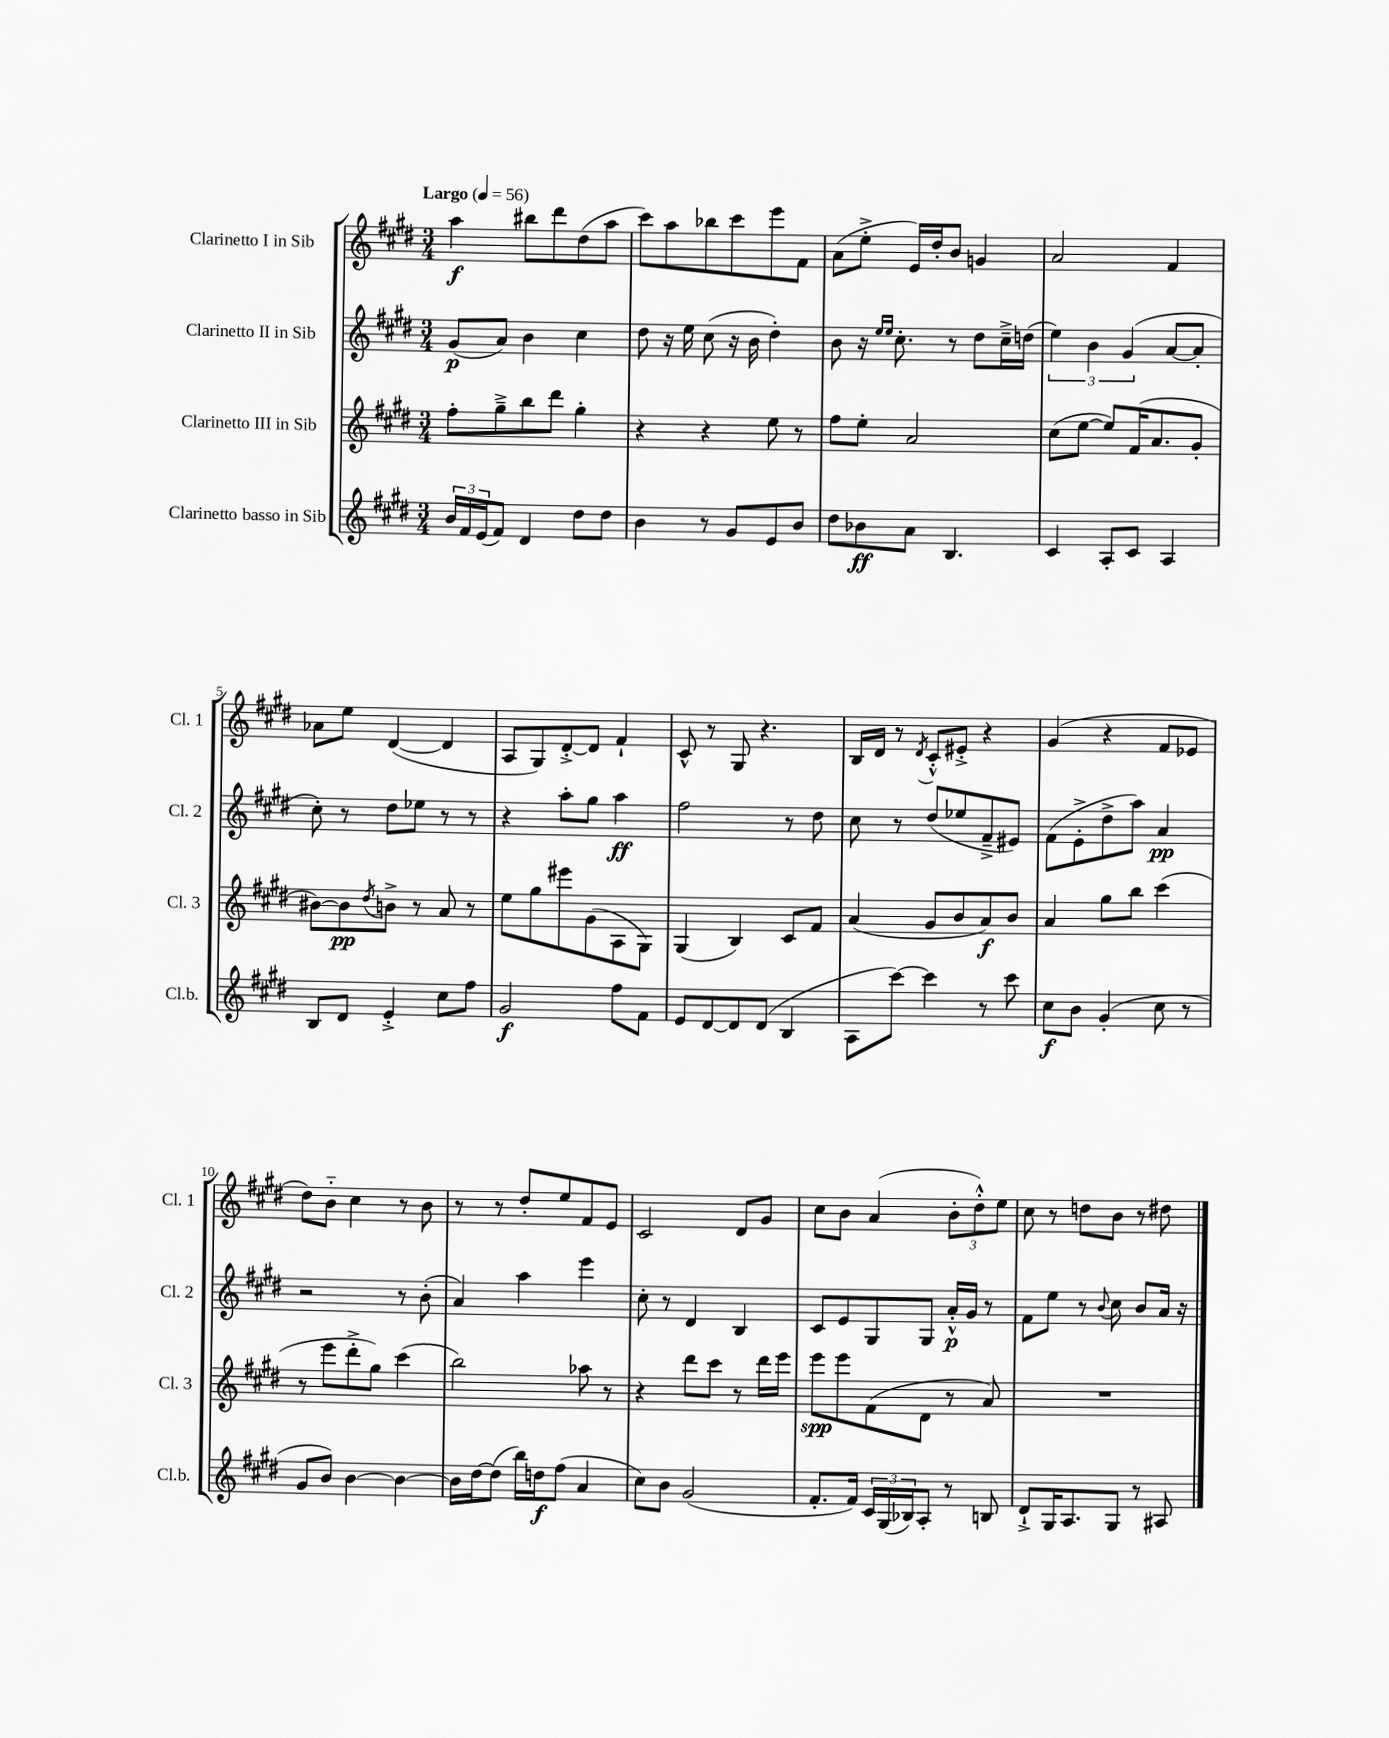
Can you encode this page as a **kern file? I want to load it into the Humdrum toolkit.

**kern	**kern	**kern	**kern
*staff4	*staff3	*staff2	*staff1
*clefG2	*clefG2	*clefG2	*clefG2
*k[f#c#g#d#]	*k[f#c#g#d#]	*k[f#c#g#d#]	*k[f#c#g#d#]
*M3/4	*M3/4	*M3/4	*M3/4
*MM56	*MM56	*MM56	*MM56
24b/LL	8ff#'\L	(8g#/L	4aa\
24f#/	.	.	.
(24e/J	.	.	.
8f#/J)	8gg#~^\	8a/J)	.
4d#/	8bb\	4b\	8bb#\L
.	8ddd#\J	.	8ddd#\
8dd#\L	4gg#'\	4cc#\	(8dd#\
8dd#\J	.	.	8aa\J
=	=	=	=
4b\	4r	8dd#\	8ccc#\L)
.	.	16r	8aa\
.	.	16ee\	.
8r	4r	(8cc#\	8bb-\
8g#/L	.	16r	8ccc#\
.	.	16b\	.
8e/	8ee\	4dd#'\)	8eee\
8b/J	8r	.	8f#\J
=	=	=	=
8dd#\L	8ff#\L	8b\	(8a\L
8b-\	8ee'\J	16r	8ee'^\J
.	.	16qqee/LL	.
.	.	16qqee/JJ	.
.	.	8.cc#'\	.
8a\J	2a/	.	16e/LL)
.	.	.	16dd#'/J
4.B/	.	8r	8b/J
.	.	8dd#\L	4g/
.	.	16cc#~^\L	.
.	.	(16dd\JJ	.
=	=	=	=
4c#/	(8cc#\L	6ee\)	2a/
.	[8ee\J	.	.
.	.	6b\	.
8A'/L	8ee/]L)	.	.
.	.	(6g#/	.
8c#/J	(16f#/K	.	.
.	8.a/	.	.
4A/	.	[8a/L	4f#/
.	8g#'/J	8a'/]J	.
=	=	=	=
8B/L	[8b#\L)	8cc#'\)	8a-\L
8d#/J	8b#\]	8r	8ee\J
.	8qdd#/	.	.
4e'^/	8b^\J	8dd#\L	([4d#/
.	8r	8ee-\J	.
8cc#\L	8a/	8r	4d#/]
8ff#\J	8r	8r	.
=	=	=	=
2g#/	8ee\L	4r	8A/L
.	8gg#\	.	8G#/)
.	8eee#\	8aa'\L	[8d#'^/
.	(8g#\	8gg#\J	8d#/]J
8ff#\L	8A\	4aa\	4f#`/
8f#\J	8G#\J)	.	.
=	=	=	=
8e/L	(4G#/	2ff#\	8c#^^/
[8d#/	.	.	8r
8d#/]	4B/)	.	8G#/
(8d#/J	.	.	4.r
4B/	8c#/L	8r	.
.	8f#/J	8dd#\	.
=	=	=	=
8A\L	(4a/	8cc#\	16B/LL
.	.	.	16d#/JJ
[8ccc#\J)	.	8r	8r
.	.	.	8qd#/
4ccc#\]	8g#/L	(8dd#/L	8c#'^^/L
.	8b/	8ee-/	8e#'^/J
8r	8a/)	8f#~^/	4r
8ccc#\	8b/J	8e#/J)	.
=	=	=	=
8cc#\L	4a/	(8f#\L	(4g#/
8b\J	.	8e'^\	.
(4g#'/	8gg#\L	8dd#^\	4r
.	8bb\J	8aa\J)	.
8cc#\	(4ccc#\	4a/	8f#/L
8r	.	.	8e-/J
=	=	=	=
8g#/L	8r	2r	8dd#\L)
8b/J)	8eee\L	.	8b'~\J
[4b\	8ddd#'^\	.	4cc#\
.	8gg#\J)	.	.
4b\_	(4ccc#\	8r	8r
.	.	(8b'\	8b\
=	=	=	=
16b\]LL	2bb\)	4a/)	8r
[16dd#\J	.	.	.
(8dd#\]J	.	.	8r
16bb\LL)	.	4aa\	8dd#'/L
16dd\J	.	.	.
(8ff#\J	.	.	8ee/
4a/	8aa-\	4eee\	8f#/
.	8r	.	8e/J
=	=	=	=
8cc#\L)	4r	8cc#'\	2c#/
8b\J	.	8r	.
(2g#/	8ddd#\L	4d#/	.
.	8ccc#\J	.	.
.	8r	4B/	8d#/L
.	16ddd#\LL	.	8g#/J
.	16eee\JJ	.	.
=	=	=	=
8.f#'/L	8eee\L	8c#/L	8cc#\L
.	8eee\	8e/	8b\J
16f#/Jk)	.	.	.
24c#/LL	(8f#\	8G#/	(4a/
(24G#/	.	.	.
24B-/J)	.	.	.
8A'/J	8d#\J	8G#/J	.
8r	8r	16a'^^/LL	12b'\L
.	.	16g#/JJ	.
.	.	.	12dd#'^^\)
8B/	8a/)	8r	.
.	.	.	12ee\J
=	=	=	=
8d#`^/L	2.r	8f#\L	8cc#\
16G#/K	.	8ee\J	8r
8.A/	.	.	.
.	.	8r	8dd\L
.	.	8qqb/	.
8G#/J	.	8cc#\	8b\J
8r	.	8b/L	8r
8A#/	.	16a/Jk	8dd#\
.	.	16r	.
==	==	==	==
*-	*-	*-	*-
